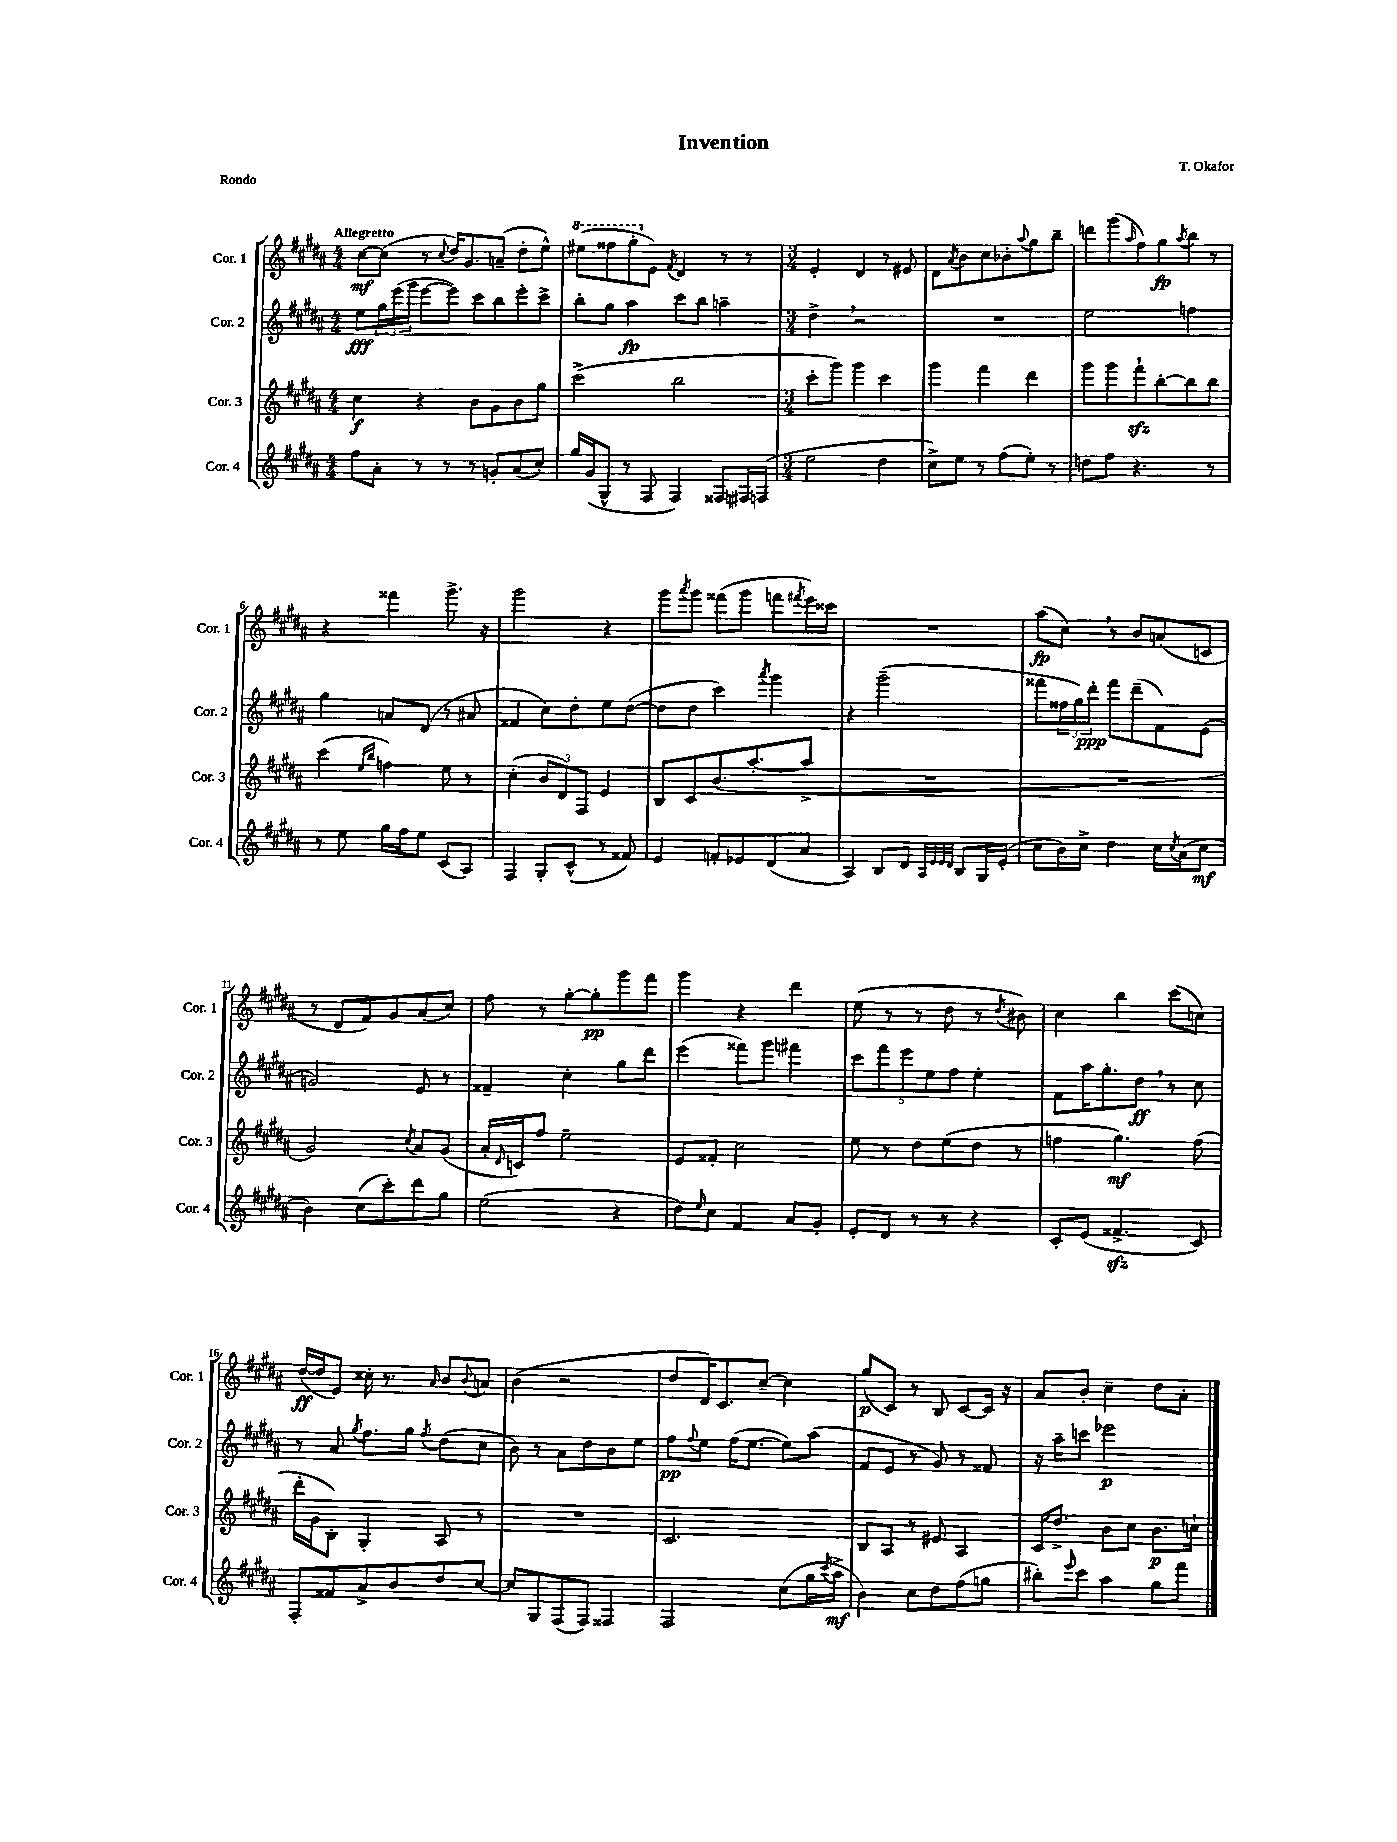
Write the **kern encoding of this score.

**kern	**kern	**kern	**kern
*staff4	*staff3	*staff2	*staff1
*clefG2	*clefG2	*clefG2	*clefG2
*k[f#c#g#d#a#]	*k[f#c#g#d#a#]	*k[f#c#g#d#a#]	*k[f#c#g#d#a#]
*M4/4	*M4/4	*M4/4	*M4/4
8ff#	4cc#	8ee	[8cc#
8a#'	.	24gg#	(8cc#]
.	.	(24eee	.
.	.	24ggg#	.
8r	4r	[8eee	8r
.	.	.	8qqcc#
8r	.	8eee])	16dd#)
.	.	.	8.g#
8r	8b	8ccc#	.
8g'	8g#	8bb	(8a~
(8a#	8b	8eee'	8dd#'
8cc#')	8gg#	8ccc#^	8ee^^)
=	=	=	=
16gg#	(2ccc#^	8bb'	(8eee#
(16g#	.	.	.
8G#^^	.	8gg#	8fff##
8r	.	4aa#	8ggg#'
8F#	.	.	8e)
.	.	.	8qf#
4F#)	2bb	8ccc#	4d#
.	.	8bb	.
8F##	.	4aa~	8r
16F#	.	.	8r
(16F	.	.	.
=	=	=	=
*M3/4	*M3/4	*M3/4	*M3/4
2ee	8ccc#'	4dd#^	4e'
.	8ggg#)	.	.
.	4ggg#	2r	4d#
4dd#	4ccc#	.	8r
.	.	.	8e#
=	=	=	=
8cc#^)	4ggg#	2.r	8d#
.	.	.	8qa#
8ee	.	.	8b
8r	4fff#	.	8cc#
(8ff#	.	.	8b-'
.	.	.	8qqaa#
8ee')	4ddd#	.	8gg#
8r	.	.	8bb~
=	=	=	=
8dd	8ggg#	2ee	8ddd
8ff#	8ggg#	.	(8ggg#
.	.	.	16qqaa#
4.r	8fff#`	.	8ff#)
.	[8bb'	.	8gg#
.	.	.	8qaa#
.	8bb]	4ff	8bb
8r	8bb	.	8r
=	=	=	=
8r	(4ccc#	4gg#	4r
8ee	.	.	.
.	16qqee	.	.
.	16qqbb	.	.
16gg#	4ff)	8a	4fff##
16ff#	.	.	.
8ee	.	(8d#	.
(8c#	8ee	8r	8.ggg#^
8A#)	8r	8a#	.
.	.	.	16r
=	=	=	=
4F#	(4cc#'	4f##	2ggg#
8G#'	12b	8cc#)	.
.	12d#)	.	.
(8c#^^	.	8dd#'	.
.	12F#	.	.
8r	4e	8ee	4r
8f##)	.	([8dd#	.
=	=	=	=
4e	8B	8dd#]	8ggg#
.	.	.	8qaaa#
.	8c#	8dd#	8ggg#
8f'	(8.b	4ccc#)	(8fff##
8e-	.	.	8ggg#
.	[8.aa#'	.	.
.	.	8qaaa#	.
(8d#	.	4ggg#	8fff
.	.	.	8qfff#
8a#	8aa#^]	.	16eee)
.	.	.	16ccc##
=	=	=	=
4A#)	2.r	4r	2.r
8B	.	(2ggg#~	.
8d#	.	.	.
32qqA#	.	.	.
32qqe	.	.	.
32qqe	.	.	.
32qqd#	.	.	.
8B	.	.	.
16G#	.	.	.
(16e'	.	.	.
=	=	=	=
8cc#	2.r	8fff##	(8aa#
16b)	.	24ff##	8cc#)
.	.	24gg#)	.
16cc#^	.	.	.
.	.	24ddd#'	.
4dd#	.	8fff##	8r
.	.	(8ddd#~	8b
16cc#	.	8f#)	(8a
8qcc#	.	.	.
(16a#	.	.	.
8cc#	.	(8e	8c
=	=	=	=
4b)	2g#)	2g)	8r
.	.	.	8d#
(8cc#	.	.	8f#)
8ccc#')	.	.	8g#
.	8qcc#	.	.
8ddd#	8a#	8e	(8a#
8gg#	(8g#	8r	8cc#)
=	=	=	=
(2ee	16a#'	4f##~	8ff#
.	16qqd#	.	.
.	16c)	.	.
.	8ff#	.	8r
.	2ee~	4cc#'	[8gg#'
.	.	.	8gg#']
4r	.	8gg#	8ggg#
.	.	8ddd#	8fff#
=	=	=	=
8dd#)	8e	(4eee	4ggg#
16qqee	.	.	.
8cc#	8f##'	.	.
4f#	2cc#	8fff##)	4r
.	.	8ggg#	.
8a#	.	4fff#	4ddd#
8g#'	.	.	.
=	=	=	=
8e'	8ee	10ccc#	(8ee
.	.	10fff#	.
8d#	8r	.	8r
.	.	10eee	.
8r	8dd#	.	8r
.	.	10ee	.
8r	(8ee	.	8dd#
.	.	10ff#	.
4r	8dd#	4ee'	8r
.	.	.	8qdd#
.	8r	.	8b#)
=	=	=	=
8c#'	4ff	8f#	4cc#
(8e	.	16aa#	.
.	.	8.gg#'	.
4.f##^	4.gg#)	.	4bb
.	.	8dd#	.
.	.	8r	(8ccc#
8c#)	(8ff	8cc#	8cc)
=	=	=	=
8F#'	16ddd#'	8r	([16dd#
.	16g#	.	16dd#]
8f##	8B')	8a#	8e)
.	.	8qgg#	.
8a#^	4G#'	8.ff#	16cc##'
.	.	.	8.r
8b	.	.	.
.	.	16gg#	.
.	.	8qff#	16qqa#
8dd#	8A#	(8dd#	8b
.	.	.	8qqb
[8cc#	8r	8cc#	8a
=	=	=	=
8cc#]	2.r	8b)	(4b
8G#	.	8r	.
(8F#	.	8a#	2r
8F#)	.	8dd#	.
4F##	.	8b	.
.	.	8ee	.
=	=	=	=
2F#	2.c#	8ff#	8dd#
.	.	8qqff#	.
.	.	8ee	16d#)
.	.	.	8.c#
.	.	(16ff#	.
.	.	[8.ee	.
.	.	.	[8cc#~
(8cc#	.	8ee])	4cc#]
16gg#	.	(8aa#	.
8qccc#	.	.	.
16aa#^	.	.	.
=	=	=	=
4b)	8B	8f#	(8gg#
.	8A#	8e	8c#)
8cc#	8r	8r	8r
8dd#	8e#	8g#)	8B
(8ff#	4A#	8r	[8c#
8gg	.	8f##	16c#]
.	.	.	16r
=	=	=	=
8bb#')	16c#	16r	8a#
.	8.dd#^	16aa#~	.
16qqeee	.	.	.
8ccc#	.	8ccc	8b'
4aa#	8b	2eee-	4cc#~
.	8cc#	.	.
8gg#	8.b	.	8dd#
8fff#	.	.	8a#'
.	16cc`	.	.
==	==	==	==
*-	*-	*-	*-
